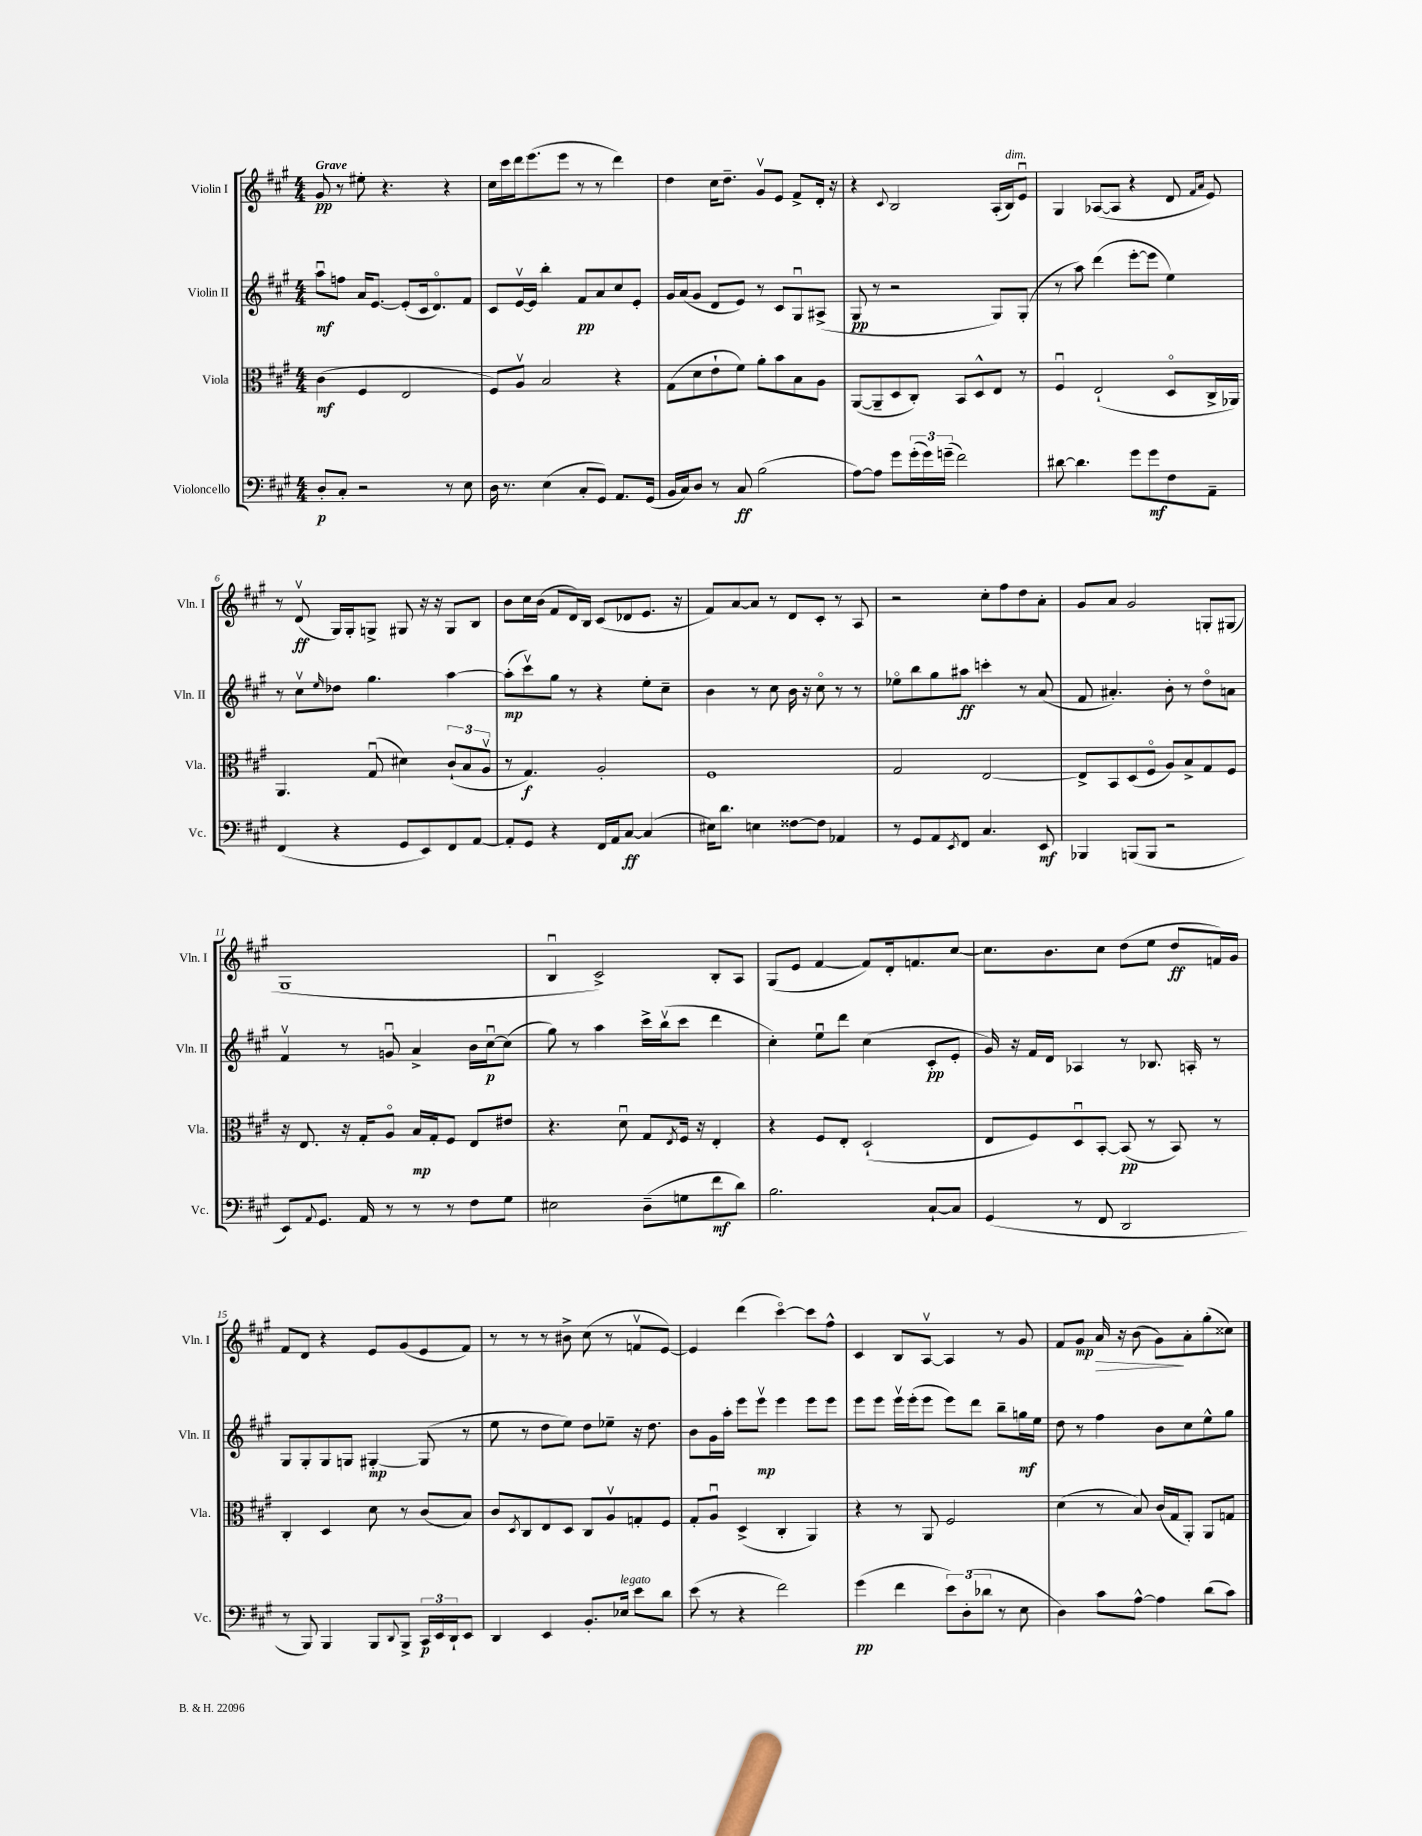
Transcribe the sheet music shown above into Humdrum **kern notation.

**kern	**dynam	**kern	**dynam	**kern	**dynam	**kern	**dynam
*part4	*part4	*part3	*part3	*part2	*part2	*part1	*part1
*staff4	*staff4	*staff3	*staff3	*staff2	*staff2	*staff1	*staff1
*I"Violoncello	*	*I"Viola	*	*I"Violin II	*	*I"Violin I	*
*I'Vc.	*	*I'Vla.	*	*I'Vln. II	*	*I'Vln. I	*
*clefF4	*	*clefC3	*	*clefG2	*	*clefG2	*
*k[f#c#g#]	*	*k[f#c#g#]	*	*k[f#c#g#]	*	*k[f#c#g#]	*
*M4/4	*	*M4/4	*	*M4/4	*	*M4/4	*
=1	=1	=1	=1	=1	=1	=1	=1
!	!	!	!	!	!	!LO:TX:a:B:t=Grave	!
8D'/L	p	(4c#\	mf	8aau\L	mf	8g#/	pp
8C#'/J	.	.	.	8ffn\J	.	8r	.
2r	.	4F#/	.	16a/KL	.	8ee#X'\	.
.	.	.	.	[8.e/J	.	.	.
.	.	.	.	.	.	4.r	.
.	.	2E/	.	(8e'/L]	.	.	.
.	.	.	.	16c#/k	.	.	.
.	.	.	.	8.d/)	.	.	.
8r	.	.	.	.	.	4r	.
8E\	.	.	.	8f#/J	.	.	.
=2	=2	=2	=2	=2	=2	=2	=2
16D\	.	8F#/L)	.	8c#/L	.	16cc#\LL	.
8.r	.	.	.	.	.	16ccc#\	.
.	.	8Av/J	.	[16ev/L	.	16ddd\J	.
.	.	.	.	16e/JJ]	.	(8.eee\	.
(4E\	.	2B/	.	4bb'\	.	.	.
.	.	.	.	.	.	8eee\J	.
8C#'/L	.	.	.	8f#/L	pp	8r	.
8GG#/J)	.	.	.	8a/	.	8r	.
8.AA/L	.	4r	.	8cc#/	.	4ddd\)	.
.	.	.	.	8e'/J	.	.	.
(16GG#/Jk	.	.	.	.	.	.	.
=3	=3	=3	=3	=3	=3	=3	=3
16BB/LL	.	(8G#\L	.	16g#/LL	.	4dd\	.
16C#/J)	.	.	.	(16a/J	.	.	.
8D/J	.	8d\	.	8g#/J	.	.	.
8r	.	8e`\	.	8d/L	.	16cc#\KL	.
.	.	.	.	.	.	8.dd~\J	.
8C#/	ff	8f#\J)	.	8e/J)	.	.	.
(2B\	.	8a'\L	.	8r	.	8g#v/L	.
.	.	8b\	.	8c#/L	.	8e/J	.
.	.	8B\	.	8G#u/	.	8f#^/L	.
.	.	8A\J	.	(8A#X^/J	.	16d'/Jk	.
.	.	.	.	.	.	16r	.
=4	=4	=4	=4	=4	=4	=4	=4
[8A\L)	.	([8AA/L	.	8G#/	pp	4r	.
8A\J]	.	8AA~/]	.	8r	.	.	.
.	.	.	.	.	.	8qqc#/	.
8g#\L	.	8D/	.	2r	.	2B/	.
(24g#'\L	.	8C#'/J)	.	.	.	.	.
24g#\)	.	.	.	.	.	.	.
(24gn~\JJ	.	.	.	.	.	.	.
2f#\)	.	8BB/L	.	.	.	.	.
.	.	8D^^/	.	.	.	.	.
.	.	8E/J	.	8G#/L)	.	(16A'/LL	.
!	!	!	!	!	!	!LO:TX:a:i:t=dim.	!
.	.	.	.	.	.	16B/J)	.
.	.	8r	.	(8G#'/J	.	8eu/J	.
=5	=5	=5	=5	=5	=5	=5	=5
[8d#X\	.	4F#u/	.	8r	.	4G#/	.
4.d#\]	.	.	.	8aa\)	.	.	.
.	.	(2E`/	.	(4ddd\	.	([8A-X/L	.
.	.	.	.	.	.	8A-/J]	.
8g#\L	.	.	.	[8eee'\L	.	4r	.
8g#\	mf	.	.	8eee\J]	.	.	.
8F#\	.	8D/L	.	4ee\)	.	8d/	.
.	.	.	.	.	.	16qqf#/LL	.
.	.	.	.	.	.	16qqa/JJ	.
8AA~\J	.	16C#^/L	.	.	.	8e/)	.
.	.	16AA-X/JJ)	.	.	.	.	.
!!LO:LB:g=z
=6	=6	=6	=6	=6	=6	=6	=6
(4FF#/	.	4.AA/	.	8r	.	8r	.
.	.	.	.	8cc#v\L	.	(8dv/	ff
.	.	.	.	16qqee/	.	.	.
4r	.	.	.	8dd-X\J	.	16G#/LL)	.
.	.	.	.	.	.	16G#'/J	.
.	.	(8G#u/	.	4.gg#\	.	8Gn^/J	.
8GG#/L	.	4d#X\)	.	.	.	8G#X/	.
8EE/)	.	.	.	.	.	16r	.
.	.	.	.	.	.	16r	.
8FF#/	.	(12c#`/L	.	[4aa\	.	8G#/L	.
.	.	12B/	.	.	.	.	.
[8AA/J	.	.	.	.	.	8B/J	.
.	.	12Av/J	.	.	.	.	.
=7	=7	=7	=7	=7	=7	=7	=7
8AA'/L]	.	8r	.	(8aa'\L]	mp	8b\L	.
8GG#/J	.	4.G#/)	f	8ccc#v\)	.	16cc#\L	.
.	.	.	.	.	.	(16b\JJ	.
4r	.	.	.	8gg#\J	.	8f#/L	.
.	.	.	.	8r	.	16d/L)	.
.	.	.	.	.	.	16B/JJ	.
16FF#/LL	.	2A'/	.	4r	.	(8c#/L	.
16AA/J	.	.	.	.	.	.	.
[8C#/J	ff	.	.	.	.	8d-X/	.
(4C#/]	.	.	.	8ee'\L	.	8.e/J	.
.	.	.	.	8cc#~\J	.	.	.
.	.	.	.	.	.	16r	.
=8	=8	=8	=8	=8	=8	=8	=8
16E#X\KL)	.	1F#	.	4b\	.	8f#/L)	.
8.d\J	.	.	.	.	.	.	.
.	.	.	.	.	.	[8a/	.
4En\	.	.	.	8r	.	8a/J]	.
.	.	.	.	8cc#\	.	8r	.
[8F##X\L	.	.	.	16b\	.	8d/L	.
.	.	.	.	16r	.	.	.
8F##\J]	.	.	.	8cc#\	.	8c#'/J	.
4AA-X/	.	.	.	8r	.	8r	.
.	.	.	.	8r	.	8A/	.
=9	=9	=9	=9	=9	=9	=9	=9
8r	.	2G#/	.	8ee-X\L	.	2r	.
8GG#/L	.	.	.	8bb\	.	.	.
8AA/	.	.	.	8gg#\	.	.	.
8qEE/	.	.	.	.	.	.	.
8FF#/J	.	.	.	8aa#X\J	ff	.	.
4.C#/	.	[2E/	.	4cccn'\	.	8cc#'\L	.
.	.	.	.	.	.	8ff#\	.
.	.	.	.	8r	.	8dd\	.
8EE/	mf	.	.	(8a/	.	8a'\J	.
=10	=10	=10	=10	=10	=10	=10	=10
4BBB-X/	.	8E^/L]	.	8f#/	.	8g#/L	.
.	.	8BB/	.	4.a#X'/)	.	8a/J	.
(8BBBn/L	.	(8D/	.	.	.	2g#/	.
8BBB/J	.	8F#/J	.	.	.	.	.
2r	.	8A/L)	.	8b'\	.	.	.
.	.	8B^/	.	8r	.	.	.
.	.	8G#/	.	8dd\L	.	8Gn'/L	.
.	.	8F#/J	.	8an\J	.	(8G#X/J	.
!!LO:LB:g=z
=11	=11	=11	=11	=11	=11	=11	=11
8EE/L)	.	16r	.	4f#v/	.	1G#	.
.	.	8.E/	.	.	.	.	.
8qqAA/	.	.	.	.	.	.	.
8.GG#/J	.	.	.	.	.	.	.
.	.	16r	.	8r	.	.	.
16AA/	.	16G#'/KL	.	.	.	.	.
8r	.	8A/J	.	8gnu/	.	.	.
8r	.	16B/LL	mp	4a^/	.	.	.
.	.	16G#'/J	.	.	.	.	.
8r	.	8F#/J	.	.	.	.	.
8F#\L	.	8E/L	.	16b\LL	.	.	.
.	.	.	.	[16cc#u\J	p	.	.
8G#\J	.	8e#X/J	.	(8cc#\J]	.	.	.
=12	=12	=12	=12	=12	=12	=12	=12
2E#X\	.	4.r	.	8gg#\)	.	4Bu/	.
.	.	.	.	8r	.	.	.
.	.	.	.	4aa\	.	2c#^/)	.
.	.	8du\	.	.	.	.	.
(8D~\L	.	8G#/L	.	16ccc#^\LL	.	.	.
.	.	.	.	(16bbv\J	.	.	.
.	.	8qE/	.	.	.	.	.
8Gn\	.	16F#/Jk	.	8ccc#\J	.	.	.
.	.	16r	.	.	.	.	.
8f#\	mf	4E'/	.	4ddd\	.	8B'/L	.
8d\J)	.	.	.	.	.	8A/J	.
=13	=13	=13	=13	=13	=13	=13	=13
2.B\	.	4r	.	4cc#'\)	.	(8G#/L	.
.	.	.	.	.	.	8e/J	.
.	.	8F#/L	.	8eeu\L	.	[4f#/	.
.	.	8E'/J	.	8ddd\J	.	.	.
.	.	(2D`/	.	(4cc#\	.	8f#/L])	.
.	.	.	.	.	.	16d'/k	.
.	.	.	.	.	.	8.fn/	.
[8C#`/L	.	.	.	8c#'/L	pp	.	.
8C#/J]	.	.	.	8e'/J	.	[8cc#/J	.
=14	=14	=14	=14	=14	=14	=14	=14
(4GG#/	.	8E/L	.	16g#/)	.	8.cc#\L]	.
.	.	.	.	16r	.	.	.
.	.	8F#/)	.	16f#/LL	.	.	.
.	.	.	.	16d/JJ	.	8.b\	.
8r	.	8Du/	.	4A-X/	.	.	.
8FF#/	.	[8BB'/J	.	.	.	8cc#\J	.
2DD/	.	(8BB/]	pp	8r	.	(8dd\L	.
.	.	8r	.	8.B-X/	.	8ee\J	.
.	.	8BB/)	.	.	.	8dd/L	ff
.	.	.	.	16An'/	.	.	.
.	.	8r	.	8r	.	16fn/L)	.
.	.	.	.	.	.	16g#/JJ	.
!!LO:LB:g=z
=15	=15	=15	=15	=15	=15	=15	=15
8r	.	4C#'/	.	8G#/L	.	8f#/L	.
8BBB/)	.	.	.	8G#'/	.	8d/J	.
4BBB/	.	4D/	.	8G#/	.	4r	.
.	.	.	.	8Gn/J	.	.	.
8BBB/L	.	8d\	.	[4G#X'/	mp	8e/L	.
8qqDD/	.	.	.	.	.	.	.
8BBB^/J	.	8r	.	.	.	(8g#/	.
24CC#/LL	p	(8c#/L	.	(8G#/]	.	8e/	.
24EE/	.	.	.	.	.	.	.
24DD`/J	.	.	.	.	.	.	.
8EE/J	.	8B/J)	.	8r	.	8f#/J)	.
=16	=16	=16	=16	=16	=16	=16	=16
4DD/	.	8c#/L	.	8ee\	.	8r	.
.	.	8qD/	.	.	.	.	.
.	.	8C#/	.	8r	.	8r	.
4EE/	.	8E/	.	8dd\L	.	8r	.
.	.	8D/J	.	8ee\J)	.	8b#X^\	.
8.BB'/L	.	8C#/L	.	8dd\L	.	(8cc#\	.
.	.	8Av/	.	8ee-X~\J	.	8r	.
!LO:TX:a:i:t=legato	!	!	!	!	!	!	!
16E-X/Jk	.	.	.	.	.	.	.
8e\L	.	8Gn'/	.	16r	.	8fnv/L	.
.	.	.	.	8.dd\	.	.	.
8d\J	.	8F#/J	.	.	.	[8e/J)	.
=17	=17	=17	=17	=17	=17	=17	=17
(8e\	.	8G#'/L	.	8b\L	.	4e/]	.
8r	.	8Au/J	.	16g#\L	.	.	.
.	.	.	.	16aa'\JJ	.	.	.
4r	.	(4D^/	.	8eee\L	.	(4ddd\	.
.	.	.	.	8eeev\J	mp	.	.
2f#\)	.	4C#'/	.	4eee\	.	[4ccc#\)	.
.	.	4AA/)	.	8eee\L	.	8ccc#\L]	.
.	.	.	.	8eee\J	.	8ff#^^\J	.
=18	=18	=18	=18	=18	=18	=18	=18
(4g#\	pp	4r	.	8eee\L	.	4c#/	.
.	.	.	.	8eee\J	.	.	.
4f#\	.	8r	.	16eeev\LL	.	8B/L	.
.	.	.	.	(16eee'\J	.	.	.
.	.	8AA/	.	8eee\J	.	[8Av/J	.
12e\L)	.	2F#/	.	8eee\L)	.	4A/]	.
(12D'\	.	.	.	.	.	.	.
.	.	.	.	8ddd\J	.	.	.
12d-X\J	.	.	.	.	.	.	.
8r	.	.	.	8bb~\L	.	8r	.
8E\	.	.	.	16ggn\L	mf	8g#/	.
.	.	.	.	16ee\JJ	.	.	.
=19	=19	=19	=19	=19	=19	=19	=19
4D\)	.	(4d\	.	8dd\	.	8f#/L	.
.	.	.	.	8r	.	8g#/J	mp
!	!	!	!	!	!	!	!LO:HP:b
8c#\L	.	8r	.	4ff#\	.	16a/	>
.	.	.	.	.	.	16r	.
[8A^^\J	.	8B/)	.	.	.	(8b\	.
4A\]	.	(16c#/LL	.	8b\L	.	8g#\L)	.
.	.	16G#/J	.	.	.	.	.
.	.	8AA'/J)	.	8cc#\	.	8a'\	]
(8d\L	.	8AA/L	.	8ee^^\	.	(8gg#'\	.
8c#\J)	.	8Gn/J	.	8gg#\J	.	8cc##X\J)	.
==	==	==	==	==	==	==	==
*-	*-	*-	*-	*-	*-	*-	*-
